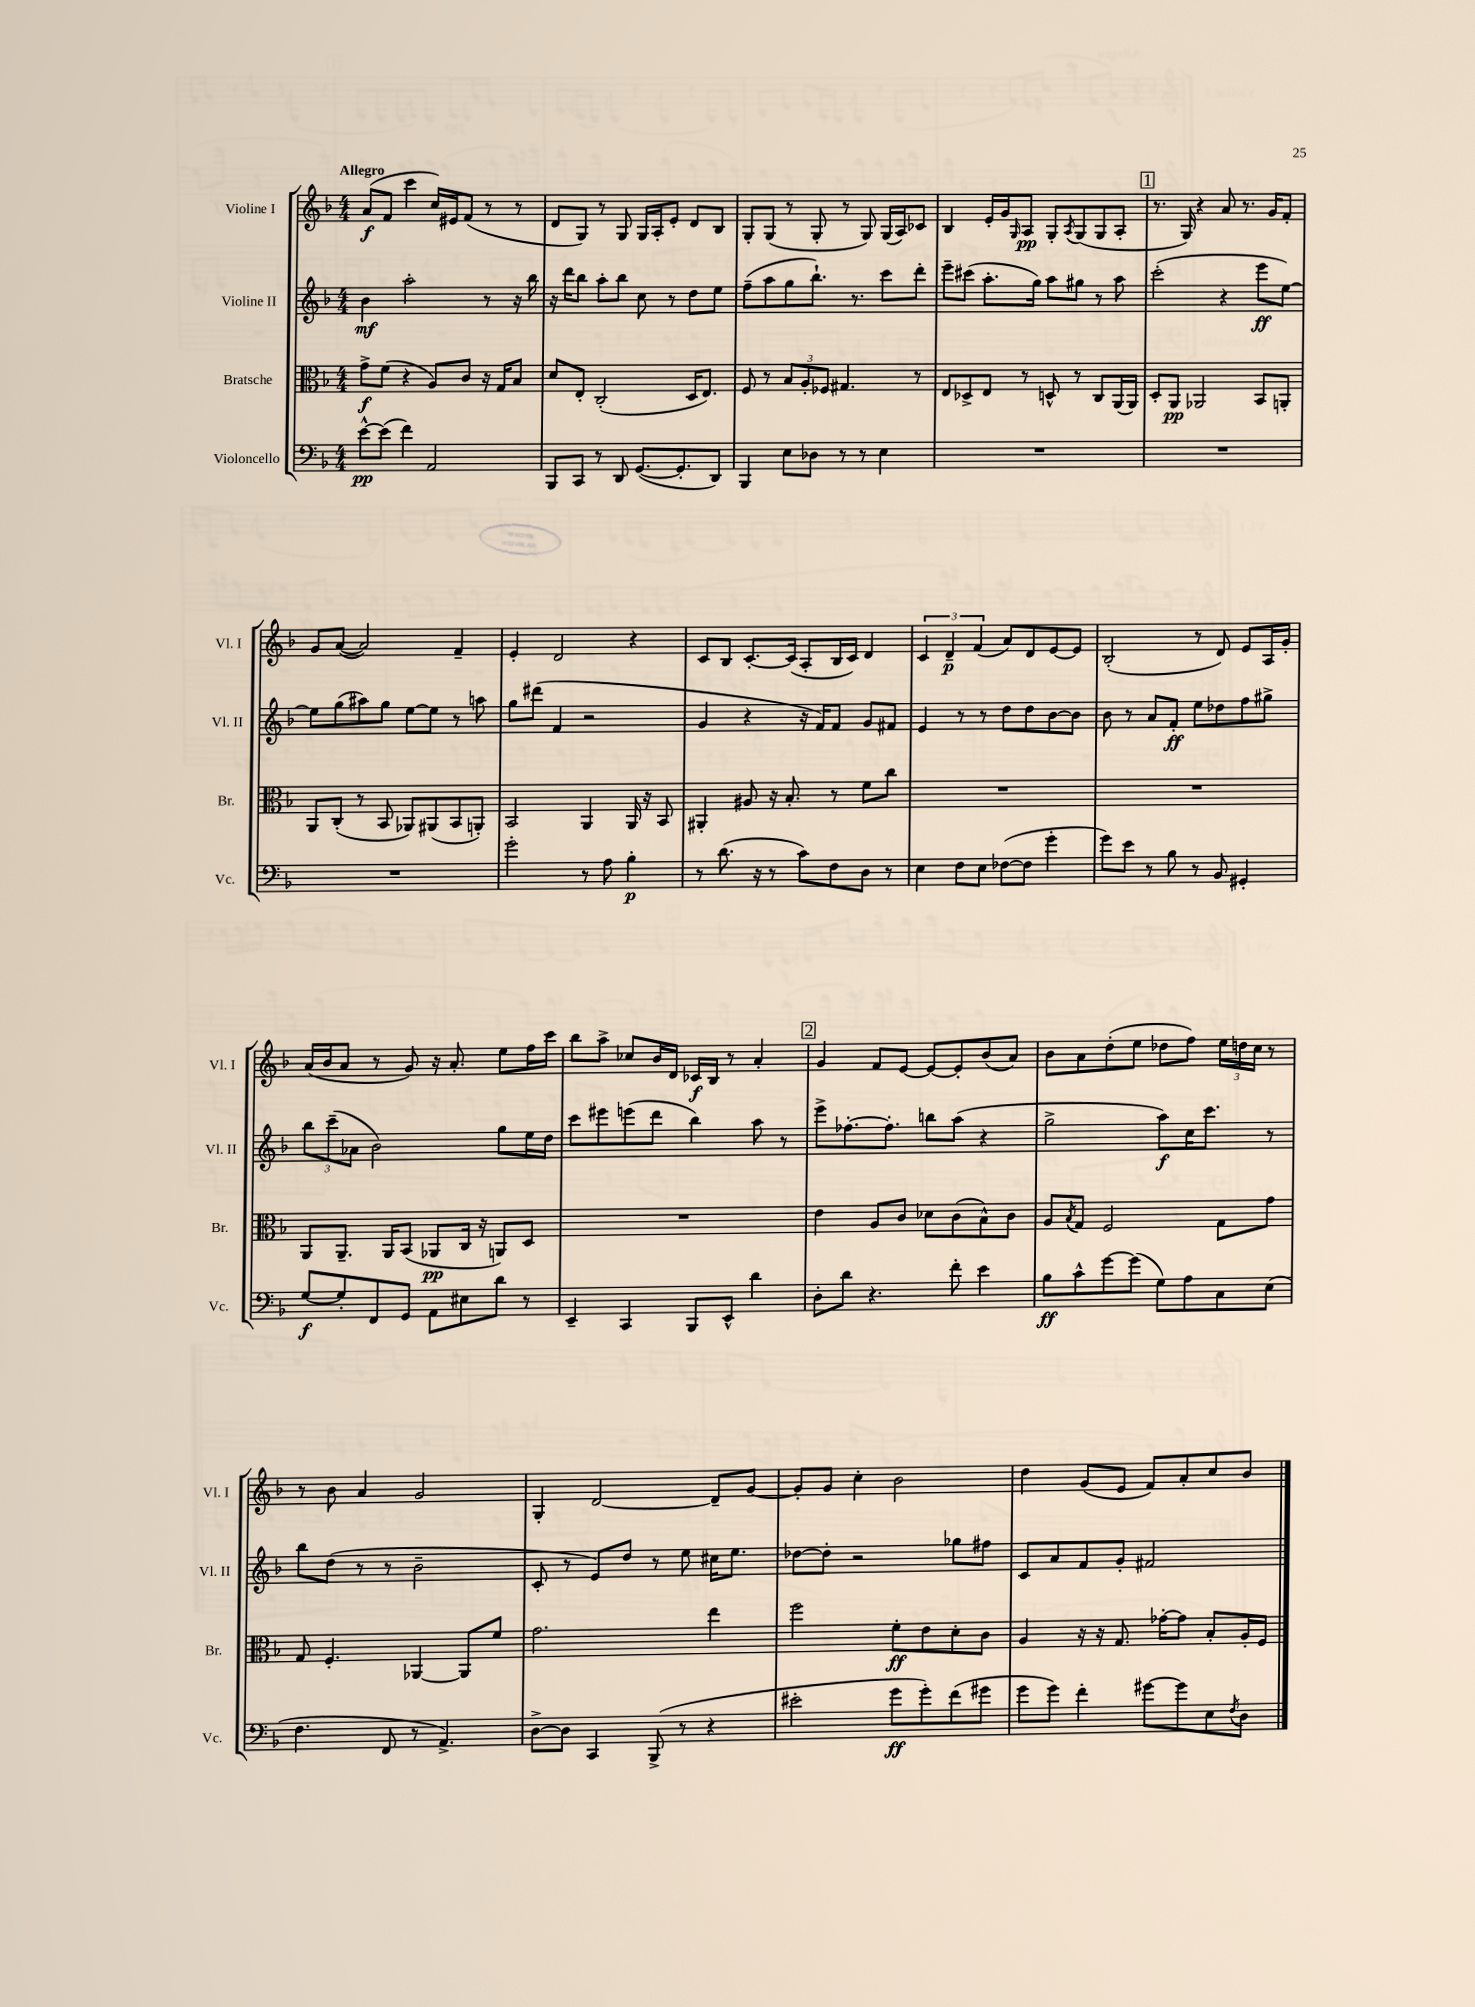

**kern	**dynam	**kern	**dynam	**kern	**dynam	**kern	**dynam
*part4	*part4	*part3	*part3	*part2	*part2	*part1	*part1
*staff4	*staff4	*staff3	*staff3	*staff2	*staff2	*staff1	*staff1
*I"Violoncello	*	*I"Bratsche	*	*I"Violine II	*	*I"Violine I	*
*I'Vc.	*	*I'Br.	*	*I'Vl. II	*	*I'Vl. I	*
*clefF4	*	*clefC3	*	*clefG2	*	*clefG2	*
*k[b-]	*	*k[b-]	*	*k[b-]	*	*k[b-]	*
*M4/4	*	*M4/4	*	*M4/4	*	*M4/4	*
=1	=1	=1	=1	=1	=1	=1	=1
!	!	!	!	!	!	!LO:TX:a:B:t=Allegro	!
[8e^^\L	pp	8g^\L	f	4b-\	mf	(8a/L	f
(8e\J]	.	(8f\J	.	.	.	8f/J	.
4f\)	.	4r	.	2aa'\	.	4ccc\	.
2AA/	.	8A/L)	.	.	.	16cc/LL)	.
.	.	.	.	.	.	16e#X/J	.
.	.	8c/J	.	.	.	(8f/J	.
.	.	16r	.	8r	.	8r	.
.	.	16G/KL	.	.	.	.	.
.	.	8B-/J	.	16r	.	8r	.
.	.	.	.	16bb-\	.	.	.
=2	=2	=2	=2	=2	=2	=2	=2
8BBB-/L	.	8d/L	.	16r	.	8d/L	.
.	.	.	.	16ddd\KL	.	.	.
8CC/J	.	8E'/J	.	8bb-\J	.	8G/J)	.
8r	.	(2C'/	.	8aa'\L	.	8r	.
8DD/	.	.	.	8bb-\J	.	8G/	.
([8.GG/L	.	.	.	8cc\	.	16G/LL	.
.	.	.	.	.	.	16A'/J	.
.	.	.	.	8r	.	8e'/J	.
8.GG'/]	.	.	.	.	.	.	.
.	.	16D/KL	.	8dd\L	.	8d/L	.
.	.	8.E/J)	.	.	.	.	.
8DD/J)	.	.	.	8ee\J	.	8B-/J	.
=3	=3	=3	=3	=3	=3	=3	=3
4BBB-/	.	8F/	.	(8ff~\L	.	8G'/L	.
.	.	8r	.	8aa\	.	(8G/J	.
8E\L	.	12B-/L	.	8gg\	.	8r	.
.	.	12A'/	.	.	.	.	.
8D-X\J	.	.	.	8.bb-`\J)	.	8G'/	.
.	.	12F-X/J	.	.	.	.	.
8r	.	4.G#X/	.	.	.	8r	.
.	.	.	.	8.r	.	.	.
8r	.	.	.	.	.	8G/)	.
4E\	.	.	.	8ccc\L	.	(16G/LL	.
.	.	.	.	.	.	16A/J)	.
.	.	8r	.	8ddd'\J	.	8c-X/J	.
=4	=4	=4	=4	=4	=4	=4	=4
1r	.	8E/L	.	8eee~\L	.	4B-/	.
.	.	8D-X^/	.	(8ccc#X\J	.	.	.
.	.	8E/J	.	8.aa'\L	.	16e'/LL	.
.	.	.	.	.	.	16g/J	.
.	.	.	.	.	.	16qqG/	.
.	.	8r	.	.	.	8A/J	pp
.	.	.	.	16gg\Jk)	.	.	.
.	.	8Dn^^/	.	8aa\L	.	8G'/L	.
.	.	.	.	.	.	8qA/	.
.	.	8r	.	8gg#X\J	.	(8G/	.
.	.	8C/L	.	8r	.	8G/	.
.	.	(16AA/L	.	8aa\	.	8A'/J	.
.	.	16AA/JJ)	.	.	.	.	.
!!LO:REH:place=s1:t=1
=5	=5	=5	=5	=5	=5	=5	=5
1r	.	8D'/L	.	(2ccc'\	.	8.r	.
.	.	8AA/J	pp	.	.	.	.
.	.	.	.	.	.	16G/)	.
.	.	2AA-X/	.	.	.	4r	.
.	.	.	.	4r	.	8a/	.
.	.	.	.	.	.	8.r	.
.	.	8BB-/L	.	8eee\L	ff	.	.
.	.	.	.	.	.	16g/KL	.
.	.	8AAn'/J	.	[8ee\J)	.	8f'/J	.
!!LO:LB:g=z
=6	=6	=6	=6	=6	=6	=6	=6
1r	.	8AA/L	.	8ee\L]	.	8g/L	.
.	.	(8C'/J	.	(8gg\	.	([8a/J	.
.	.	8r	.	8aa#X\)	.	2a/])	.
.	.	8BB-/	.	8gg\J	.	.	.
.	.	8AA-X/L)	.	[8ee\L	.	.	.
.	.	(8AA#X/	.	8ee\J]	.	.	.
.	.	8BB-/	.	8r	.	4f~/	.
.	.	8AAn'/J)	.	8aan\	.	.	.
=7	=7	=7	=7	=7	=7	=7	=7
2g'\	.	2BB-/	.	8gg\L	.	4e'/	.
.	.	.	.	(8ddd#X\J	.	.	.
.	.	.	.	4f/	.	2d/	.
8r	.	4AA/	.	2r	.	.	.
8A\	.	.	.	.	.	.	.
4B-'\	p	16AA/	.	.	.	4r	.
.	.	16r	.	.	.	.	.
.	.	8BB-/	.	.	.	.	.
=8	=8	=8	=8	=8	=8	=8	=8
8r	.	4AA#X'/	.	4g/	.	8c/L	.
(8.d\	.	.	.	.	.	8B-/J	.
.	.	8A#X/	.	4r	.	[8.c'/L	.
16r	.	.	.	.	.	.	.
8r	.	16r	.	.	.	.	.
.	.	8.B-'/	.	.	.	(16c/Jk]	.
8c\L)	.	.	.	16r	.	8A'/L	.
.	.	.	.	16f/KL)	.	.	.
8F\	.	8r	.	8f/J	.	16B-/L	.
.	.	.	.	.	.	16c/JJ)	.
8D\J	.	8f\L	.	8g/L	.	4d/	.
8r	.	8cc\J	.	8f#X/J	.	.	.
=9	=9	=9	=9	=9	=9	=9	=9
4E\	.	1r	.	4e/	.	6c/	.
.	.	.	.	.	.	6d~/	p
8F\L	.	.	.	8r	.	.	.
.	.	.	.	.	.	(6f/	.
8E\J	.	.	.	8r	.	.	.
([8F-X\L	.	.	.	8dd\L	.	8a/L)	.
8F-\J]	.	.	.	8dd\	.	8d/	.
4g'\	.	.	.	[8b-\	.	[8e/	.
.	.	.	.	8b-\J]	.	8e/J]	.
=10	=10	=10	=10	=10	=10	=10	=10
8g\L)	.	1r	.	8b-\	.	(2B-'/	.
8e\J	.	.	.	8r	.	.	.
8r	.	.	.	8a/L	.	.	.
8B-\	.	.	.	8f'/J	ff	.	.
8r	.	.	.	8ee\L	.	8r	.
8BB-/	.	.	.	8dd-X\	.	8d/)	.
4GG#X'/	.	.	.	8ff\	.	8e/L	.
.	.	.	.	8gg#X^\J	.	16A/L	.
.	.	.	.	.	.	16g'/JJ	.
!!LO:LB:g=z
=11	=11	=11	=11	=11	=11	=11	=11
[8G/L	f	8AA/L	.	12bb-\L	.	(16a/LL	.
.	.	.	.	.	.	16b-/J	.
.	.	.	.	(12ccc~\	.	.	.
8G'/]	.	8.AA~/J	.	.	.	8a/J	.
.	.	.	.	12a-X\J	.	.	.
8FF/	.	.	.	2b-\)	.	8r	.
.	.	16AA/KL	.	.	.	.	.
8GG/J	.	(8BB-/J	.	.	.	8g/)	.
8AA\L	.	8AA-X/L	pp	.	.	16r	.
.	.	.	.	.	.	8.a'/	.
8E#X\	.	16C/Jk	.	.	.	.	.
.	.	16r	.	.	.	.	.
8d\J	.	8AAn/L)	.	8gg\L	.	8ee\L	.
8r	.	8D/J	.	16ee\L	.	16ff\L	.
.	.	.	.	16dd\JJ	.	16ccc\JJ	.
=12	=12	=12	=12	=12	=12	=12	=12
4EE~/	.	1r	.	8ccc\L	.	8bb-\L	.
.	.	.	.	8eee#X\	.	8aa^\J	.
4CC/	.	.	.	(8eeen\	.	8cc-X/L	.
.	.	.	.	8ddd\J	.	16b-/L	.
.	.	.	.	.	.	16d/JJ	.
8BBB-/L	.	.	.	4bb-\)	.	16c-X/LL	f
.	.	.	.	.	.	16B-/JJ	.
8EE^^/J	.	.	.	.	.	8r	.
4d\	.	.	.	8aa\	.	4a'/	.
.	.	.	.	8r	.	.	.
!!LO:REH:place=s1:t=2
=13	=13	=13	=13	=13	=13	=13	=13
8D'\L	.	4e\	.	8eee^\L	.	4g/	.
8d\J	.	.	.	[8.ff-X'\	.	.	.
4.r	.	8A/L	.	.	.	8f/L	.
.	.	.	.	8.ff-'\J]	.	.	.
.	.	8c/J	.	.	.	[8e/J	.
.	.	8d-X\L	.	8bbn\L	.	8e/L_	.
8f'\	.	(8c\	.	(8aa\J	.	8e'/]	.
4e\	.	8B-^^\)	.	4r	.	(8b-/	.
.	.	8c\J	.	.	.	8a/J)	.
=14	=14	=14	=14	=14	=14	=14	=14
8B-\L	ff	8A/L	.	2gg^\	.	8b-\L	.
.	.	8qB-/	.	.	.	.	.
8c^^\	.	8G/J	.	.	.	8a\	.
[8g\	.	2F/	.	.	.	(8dd'\	.
(8g\J]	.	.	.	.	.	8ee\J	.
8G\L)	.	.	.	8aa\L)	f	8dd-X\L	.
8A\	.	.	.	16cc\K	.	8ff\J)	.
.	.	.	.	8.ccc\J	.	.	.
8C\	.	8G\L	.	.	.	24ee\LL	.
.	.	.	.	.	.	24ddn\	.
.	.	.	.	.	.	24cc\JJ	.
(8E\J	.	8g\J	.	8r	.	8r	.
!!LO:LB:g=z
=15	=15	=15	=15	=15	=15	=15	=15
4.F\	.	8G/	.	8bb-\L	.	8r	.
.	.	4.F'/	.	(8dd\J	.	8b-\	.
.	.	.	.	8r	.	4a/	.
8FF/	.	.	.	8r	.	.	.
8r	.	[4AA-X/	.	2b-~\	.	2g/	.
4.AA^/)	.	.	.	.	.	.	.
.	.	8AA-/L]	.	.	.	.	.
.	.	8f/J	.	.	.	.	.
=16	=16	=16	=16	=16	=16	=16	=16
[8D^\L	.	2.g\	.	8c'/	.	4G'/	.
8D\J]	.	.	.	8r	.	.	.
4CC/	.	.	.	8e/L)	.	[2d/	.
.	.	.	.	8dd/J	.	.	.
(8BBB-^/	.	.	.	8r	.	.	.
8r	.	.	.	8ee\	.	.	.
4r	.	4ee\	.	16cc#X\KL	.	8d~/L]	.
.	.	.	.	8.ee\J	.	.	.
.	.	.	.	.	.	[8g/J	.
=17	=17	=17	=17	=17	=17	=17	=17
2e#X'\	.	2ff\	.	[8dd-X\L	.	8g'/L]	.
.	.	.	.	8dd-'\J]	.	8g/J	.
.	.	.	.	2r	.	4cc'\	.
8g\L	ff	8f'\L	ff	.	.	2b-\	.
8g'\)	.	8e\	.	.	.	.	.
(8f\	.	8d'\	.	8gg-X\L	.	.	.
8g#X\J	.	8c\J	.	8ff#X\J	.	.	.
=18	=18	=18	=18	=18	=18	=18	=18
8g\L	.	4A/	.	8c/L	.	4dd\	.
8g\J)	.	.	.	8a/	.	.	.
4f'\	.	16r	.	8f/	.	(8g/L	.
.	.	16r	.	.	.	.	.
.	.	8.G/	.	8g'/J	.	8e/J	.
[8g#X\L	.	.	.	2f#X/	.	8f/L)	.
.	.	[16g-X'\KL	.	.	.	.	.
8g#\]	.	8g-\J]	.	.	.	8a'/	.
8E\	.	8B-'/L	.	.	.	8cc/	.
8qF/	.	.	.	.	.	.	.
8D\J	.	16A'/L	.	.	.	8b-/J	.
.	.	16F/JJ	.	.	.	.	.
==	==	==	==	==	==	==	==
*-	*-	*-	*-	*-	*-	*-	*-
